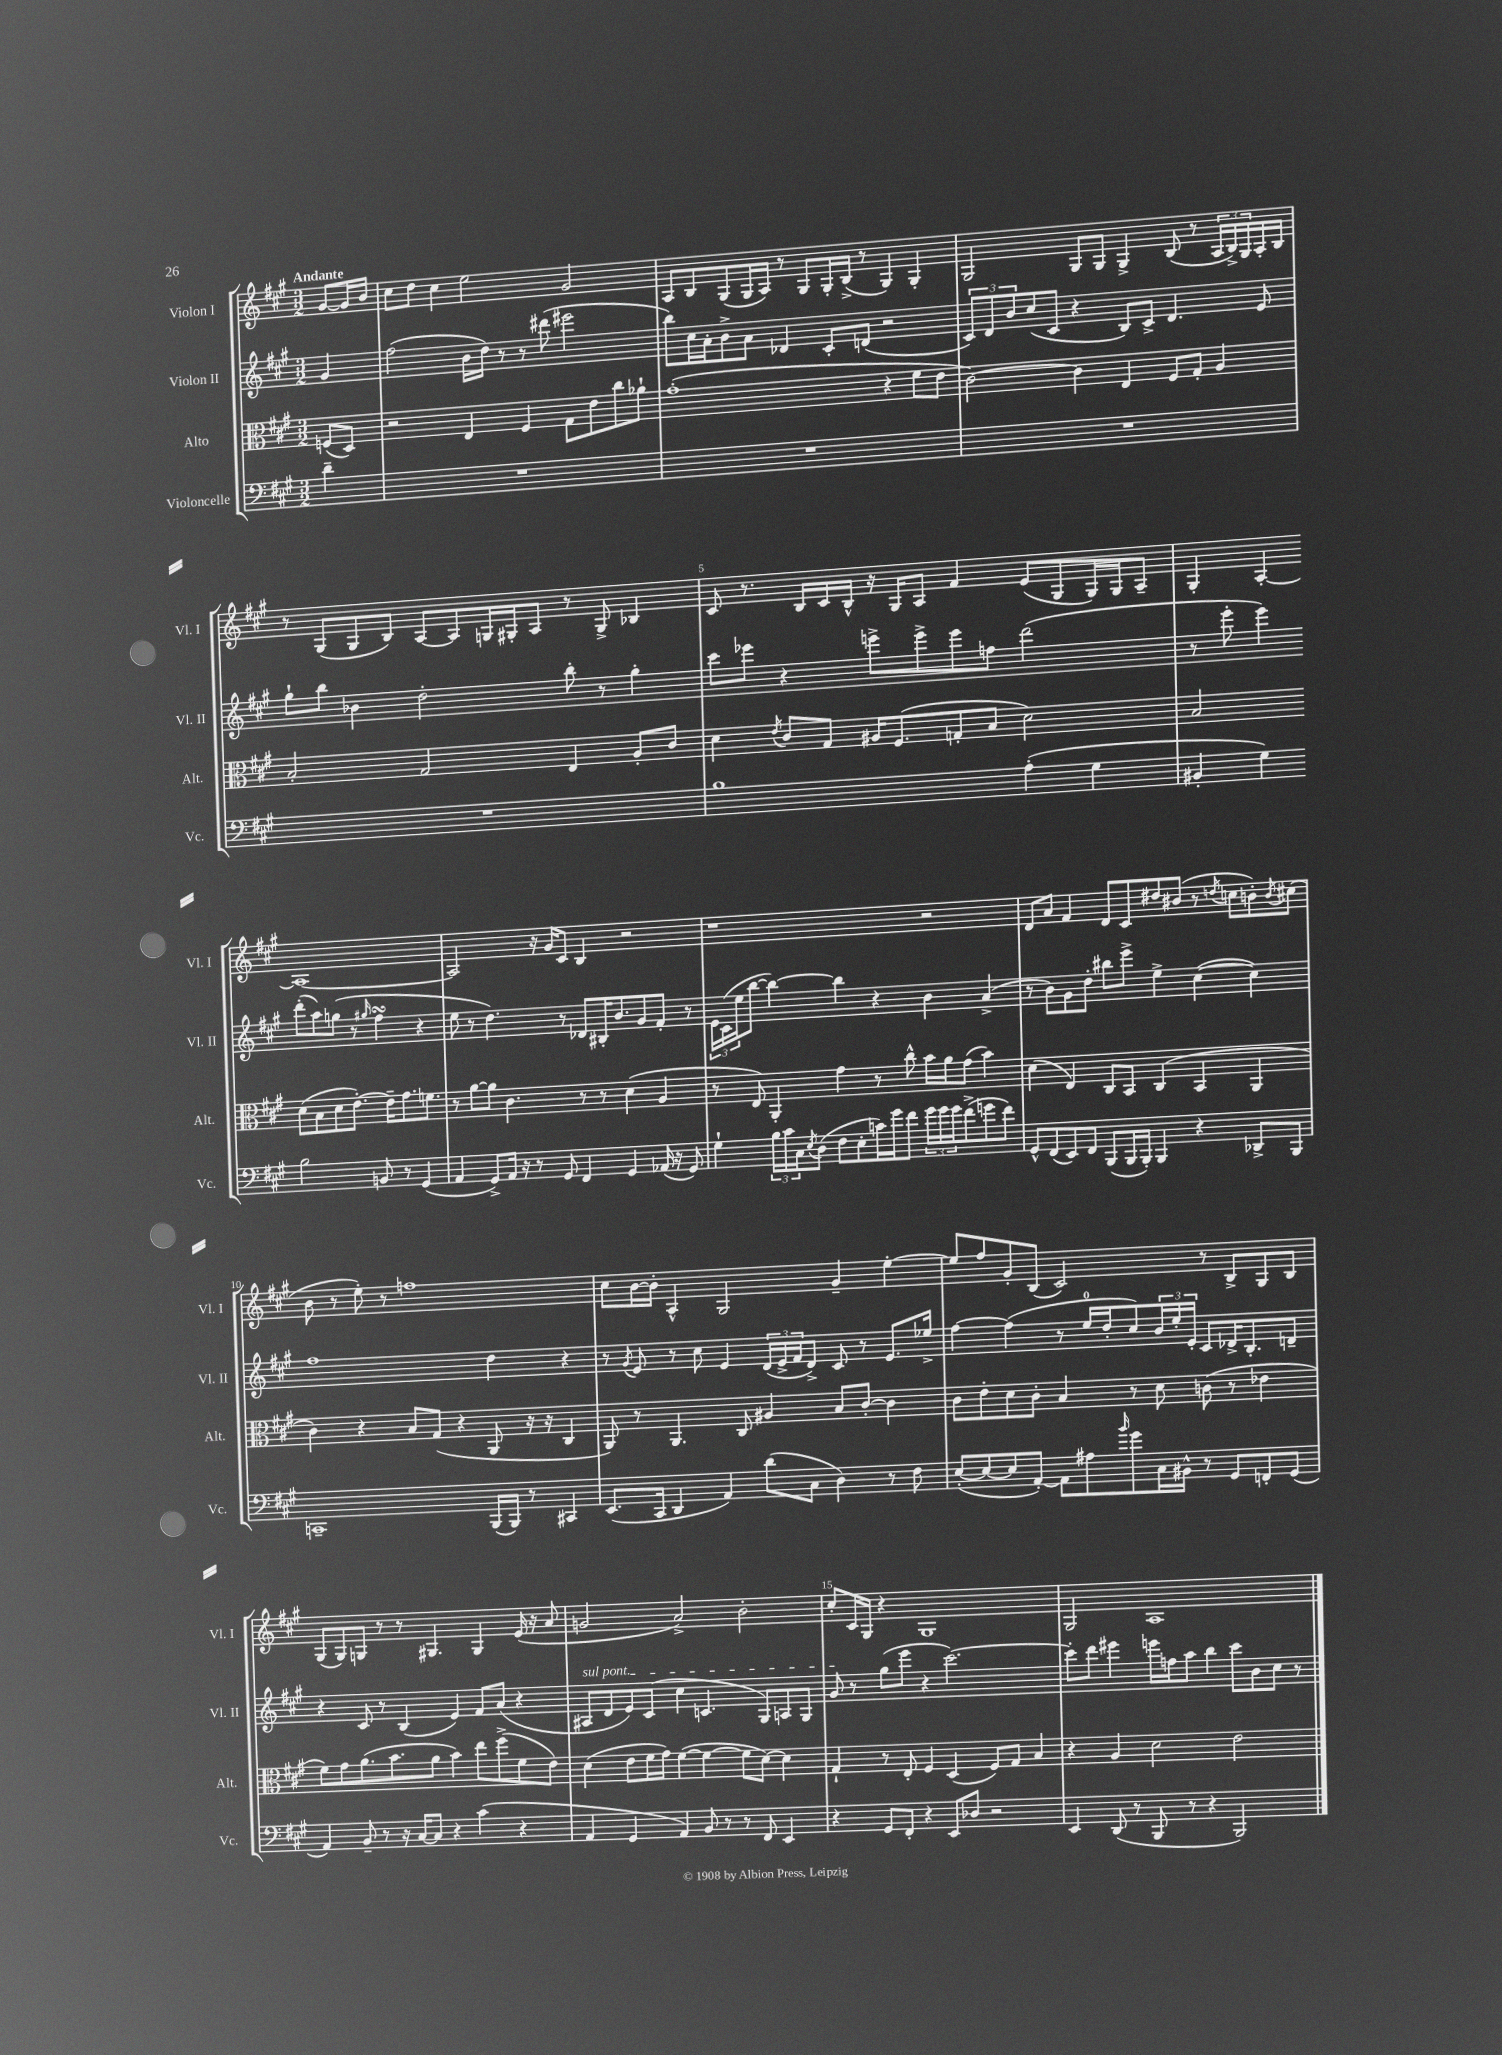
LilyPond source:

<<
\new StaffGroup <<
\new Staff = "s0" \with { instrumentName = "Violon I" shortInstrumentName = "Vl. I" } {
    \clef treble \key a \major \numericTimeSignature \time 3/2 \partial 4 \tempo "Andante"
    gis'8~ gis'16 b'16 |
    cis''8 d''8 cis''4 e''2 gis'2 |
    a8 b8 gis8( gis16 a16) r8 gis8 gis16-. b16->( r8 gis4) gis4-. |
    gis2 gis8 gis8 gis4-> b8( r8 \tuplet 3/2 { a16 b16->) gis16 } a16-. b16 |
    r8 gis8( gis8 b8) a8~ a8 g16 gis16-. a8 r8 gis8-> bes4 |
    cis'8 r8. b16 cis'16 b16-^ r16 gis16 a8 fis'4 e'8( gis8 gis16) gis16 a8-- |
    gis4-. a4~-. a1~ |
    a2 r16 gis'16 cis'8 b4 r2 |
    r1 r2 |
    d'8 a'8 fis'4 d'8 cis'8 dis''8 bis'8( r8 \acciaccatura { d''8 } c''8 b'8-.) \acciaccatura { b'8 } cis''8( |
    b'8 r8 e''8-.) r8 f''1 |
    cis''8 b'16~ b'16-. a4-^ gis2 gis'4-- e''4~-. |
    e''8 fis''8 gis'8-. b8( cis'2) r8 b8-> gis8 b8 |
    gis8( gis8) g8 r8 r8 gis4. gis4 e'16( r16 a'8 |
    g'2 a'2->) b'2-. |
    cis''8-. cis'16 gis16 r4 gis1 |
    gis2 a1 \bar "|." |
}
\new Staff = "s1" \with { instrumentName = "Violon II" shortInstrumentName = "Vl. II" } {
    \clef treble \key a \major \numericTimeSignature \time 3/2 \partial 4
    gis'4 |
    fis''2( b'16 d''16) r8 r8 dis'''8( eis'''2 |
    b''8) cis''16 a'16-. b'8-> a'8 des'4 cis'8-. d'8( r2 |
    \tuplet 3/2 { cis'8) d'8 b'8 } cis''8( cis'8 r4 b8) cis'8-> d'4. e'8 |
    gis''8-! b''8 bes'4 d''2-. b''8-. r8 gis''4-. |
    cis'''8 ees'''8 r4 e'''8-> e'''8-> e'''8 f''8 d'''2( |
    r8 e'''8-. e'''4) d'''8-.( a''8) g''8( r8 \grace { gis''16 } fis''4\turn r4 |
    e''8 r8 d''4.) r8 des'8 bis16-. b'8. gis'8 fis'8-. r8 |
    \tuplet 3/2 { e'16 cis'16( e''16 } b''8~ b''4~) b''4 r4 b'4 a'4->( |
    r8 b'8) gis'8 d''8-. bis''8 e'''8-> e''4-> cis''4~( cis''4) |
    fis''1 d''4 r4 |
    r8 \acciaccatura { gis'8 } e'8 r8 cis''8 e'4 \tuplet 3/2 { d'16( e'16-> fis'16 } d'8->) cis'8 r8 e'8. ees''16-> |
    fis''4~ fis''4( r8 e''16-0 d''16-. cis''8) \tuplet 3/2 { b'16 e''16-. e'16-. } cis'8 des'16-> b8.-. d'8-- |
    r4 cis'8 r8 b4( e'4) fis'8 a'8( r4 |
    \once \override TextSpanner.bound-details.left.text = \markup { \italic "sul pont." } ais8\startTextSpan d'8 e'8) cis'8( cis''4 c'4. gis8) a8 gis8 |
    gis'8\stopTextSpan r8 gis''8( e'''8 r4 cis'''2.~) |
    cis'''8-. d'''8 eis'''4 e'''16 f''16 a''8 b''4 cis'''8 b'8 cis''8 r8 \bar "|." |
}
\new Staff = "s2" \with { instrumentName = "Alto" shortInstrumentName = "Alt." } {
    \clef alto \key a \major \numericTimeSignature \time 3/2 \partial 4
    f8( d8) |
    r2 e4 fis4 gis8 e'8 cis''8 aes'8-! |
    gis'1-.( r4 fis'8 e'8 |
    cis'2~) cis'4 e4 fis8 gis8-. a4 |
    b2-. gis2 e4 a8-. cis'8 |
    d'4 \acciaccatura { e'8 } cis'8 gis8 ais16 fis8.( g8-. b8 d'2) |
    b2 d'8( b8 d'8 e'8.~-.) e'16-- gis'8. f'8. |
    r8 a'8~ a'8 cis'4. r8 r8 d'4( a4 |
    r8 e8) a,4-. gis'4 r8 cis''8-^ b'16 a'16 gis'8( b'4) |
    d'4( e4) cis8 b,8 cis4( b,4 a,4 |
    cis'4) r4 b8 gis8( r4 a,8 r16 r16 cis4 |
    a,8) r8 a,4. cis8 ais4 b8 cis'8~-. cis'4 |
    cis'8 e'8-. d'8 cis'8-. b4 r8 d'8 c'8( r8 ees'4 |
    fis'8) gis'8 a'8.( b'8. a'8 b'4) e''8 fis''8->( fis'8 e'8) |
    d'4( e'8 fis'16 gis'16) fis'4~( fis'4~ fis'8 d'8~) d'4 |
    gis4-! r8 e8-. fis4 d4( fis8) gis8 b4 |
    r4 a4 d'2 e'2 \bar "|." |
}
\new Staff = "s3" \with { instrumentName = "Violoncelle" shortInstrumentName = "Vc." } {
    \clef bass \key a \major \numericTimeSignature \time 3/2 \partial 4
    d'4-- |
    R1. |
    R1. |
    R1. |
    R1. |
    b1 a4-.( gis4 |
    bis,4-. gis4) b2 b,8 r8 gis,4( |
    a,4 gis,8->) a,16 r16 r8 gis,8 fis,4 gis,4 aes,16( r16 gis,8) |
    gis4-! \tuplet 3/2 { b16 cis'16 cis16 } \acciaccatura { e8 } d8( fis8 e8-. c'16) gis'16 fis'8 \tuplet 3/2 { gis'16 gis'16 gis'16 } fis'8->( g'8 fis'8) |
    gis,8-^ fis,8( e,8) fis,8 b,,8( b,,16 b,,16-.) b,,4 r4 des,8-> b,,8 |
    c,1-- b,,16( b,,16) r8 cis,4 |
    e,8.( cis,16 d,4 a,4) d'8( cis8 d4) r8 fis8 |
    e8~-.( e8~ e8 a,8~-.) a,8 ais8 \grace { b'16 } gis'8 cis16 bis,16-^ r8 gis,8 f,8-. gis,8( |
    a,4) b,8-- r8 r16 cis16~ cis8 r4 cis'4( r4 |
    a,4 gis,4 a,4) b,8 r8 r8 fis,8 e,4 |
    r4 gis,8 fis,8-. r4 e,8 des8 r2 |
    e,4 d,8( r8 b,,8 r8 r4 b,,2) \bar "|." |
}
>>
>>
\layout { \context { \Score \override BarNumber.break-visibility = ##(#f #t #t) barNumberVisibility = #(every-nth-bar-number-visible 5) } }
